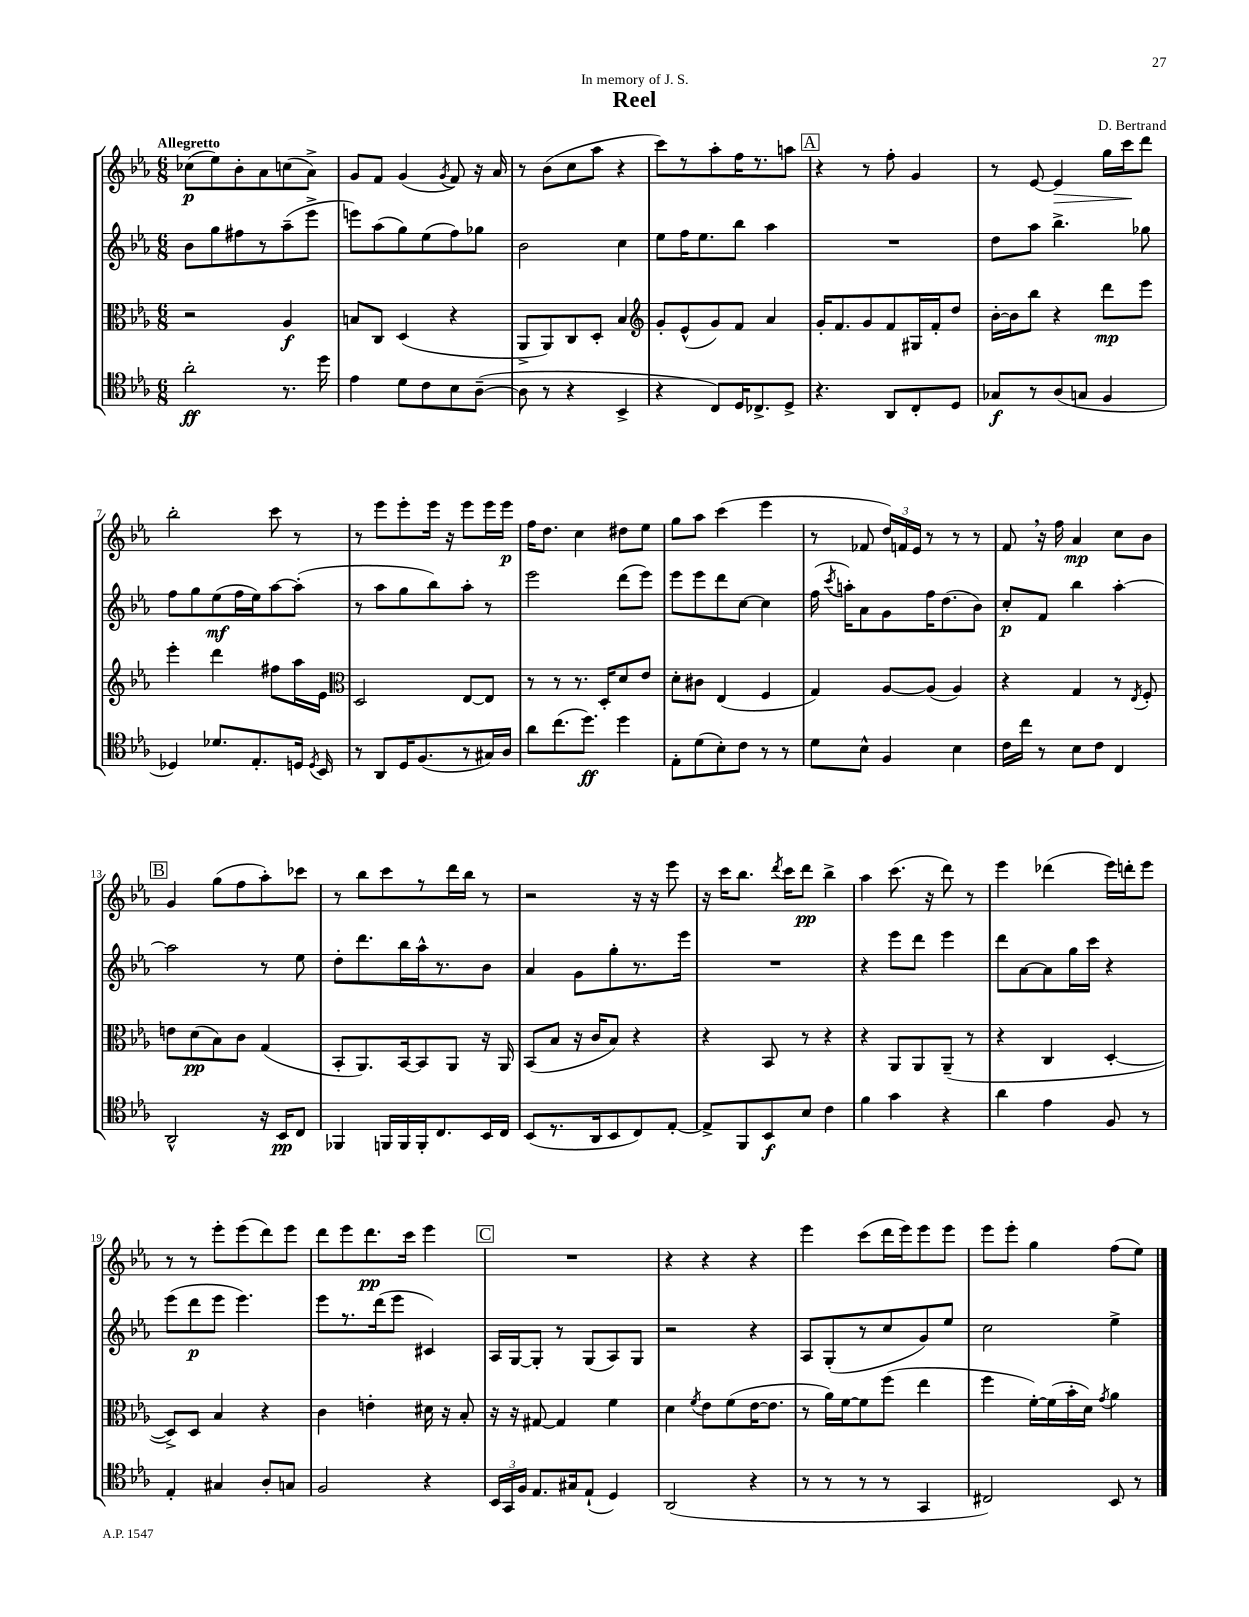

**kern	**dynam	**kern	**dynam	**kern	**dynam	**kern	**dynam
*part4	*part4	*part3	*part3	*part2	*part2	*part1	*part1
*staff4	*staff4	*staff3	*staff3	*staff2	*staff2	*staff1	*staff1
*clefC4	*	*clefC3	*	*clefG2	*	*clefG2	*
*k[b-e-a-]	*	*k[b-e-a-]	*	*k[b-e-a-]	*	*k[b-e-a-]	*
*M6/8	*	*M6/8	*	*M6/8	*	*M6/8	*
=1	=1	=1	=1	=1	=1	=1	=1
!	!	!	!	!	!	!LO:TX:a:B:t=Allegretto	!
2a-'\	ff	2r	.	8b-\L	.	(8cc-X\L	p
.	.	.	.	8gg\	.	8ee-\)	.
.	.	.	.	8ff#X\	.	8b-'\	.
.	.	.	.	8r	.	8a-\	.
8.r	.	4A-/	f	(8aa-~\	.	(8ccn\	.
.	.	.	.	8eee-^\J	.	8a-^\J)	.
16dd\	.	.	.	.	.	.	.
=2	=2	=2	=2	=2	=2	=2	=2
4e-\	.	8Bn/L	.	8eeen\L)	.	8g/L	.
.	.	8C/J	.	(8aa-\	.	8f/J	.
8d\L	.	(4D/	.	8gg\)	.	(4g/	.
8c\	.	.	.	(8ee-\	.	.	.
.	.	.	.	.	.	8qg/	.
8B-\	.	4r	.	8ff\)	.	8f/)	.
([8A-~\J	.	.	.	8gg-X\J	.	16r	.
.	.	.	.	.	.	16a-/	.
=3	=3	=3	=3	=3	=3	=3	=3
8A-\]	.	8AA-^/L	.	2b-\	.	8r	.
8r	.	8AA-/)	.	.	.	(8b-\L	.
4r	.	8C/	.	.	.	8cc\	.
.	.	8D'/J	.	.	.	8aa-\J	.
4BB-^/	.	4B-/	.	4cc\	.	4r	.
=4	=4	=4	=4	=4	=4	=4	=4
*	*	*clefG2	*	*	*	*	*
4r	.	8g'/L	.	8ee-\L	.	8ccc\L)	.
.	.	(8e-^^/	.	16ff\K	.	8r	.
.	.	.	.	8.ee-\	.	.	.
8C/L)	.	8g/)	.	.	.	8aa-'\	.
16D/K	.	8f/J	.	8bb-\J	.	16ff\K	.
8.C-X^/	.	.	.	.	.	8.r	.
.	.	4a-/	.	4aa-\	.	.	.
8D^/J	.	.	.	.	.	8aan\J	.
!!LO:REH:place=s1:t=A
=5	=5	=5	=5	=5	=5	=5	=5
4.r	.	16g'/KL	.	2.r	.	4r	.
.	.	8.f/	.	.	.	.	.
.	.	8g/	.	.	.	8r	.
8AA-/L	.	8f/	.	.	.	8ff'\	.
8C'/	.	16G#X/L	.	.	.	4g/	.
.	.	16f'/J	.	.	.	.	.
8D/J	.	8dd/J	.	.	.	.	.
=6	=6	=6	=6	=6	=6	=6	=6
8G-X/L	f	[16b-'\LL	.	8dd\L	.	8r	.
.	.	16b-\J]	.	.	.	.	.
8r	.	8bb-\J	.	8aa-\J	.	[8e-/	.
!	!	!	!	!	!	!	!LO:HP:b
(8A-/	.	4r	.	4.bb-^\	.	4e-/]	>
8Gn/J	.	.	.	.	.	.	.
4F/	.	8ddd\L	mp	.	.	16gg\LL	.
.	.	.	.	.	.	16ccc\J	.
.	.	8eee-\J	.	8gg-X\	.	8ddd\J	]
!!LO:LB:g=z
=7	=7	=7	=7	=7	=7	=7	=7
4D-X/)	.	4eee-'\	.	8ff\L	.	2bb-'\	.
.	.	.	.	8gg\	.	.	.
8.d-X/L	.	4ddd\	.	(8ee-\	mf	.	.
.	.	.	.	16ff\L	.	.	.
8.E-'/	.	.	.	16ee-\J)	.	.	.
.	.	8ff#X\L	.	[8aa-\	.	8ccc\	.
16Dn/Jk	.	16aa-\L	.	(8aa-'\J]	.	8r	.
8qD/	.	.	.	.	.	.	.
16BB-/	.	16e-\JJ	.	.	.	.	.
=8	=8	=8	=8	=8	=8	=8	=8
*	*	*clefC3	*	*	*	*	*
8r	.	2D/	.	8r	.	8r	.
8AA-/L	.	.	.	8aa-\L	.	8eee-\L	.
16D/K	.	.	.	8gg\	.	8eee-'\	.
(8.F/	.	.	.	.	.	.	.
.	.	.	.	8bb-\)	.	16eee-\Jk	.
.	.	.	.	.	.	16r	.
8r	.	[8E-/L	.	8aa-'\J	.	8eee-\L	.
16G#X/L)	.	8E-/J]	.	8r	.	16eee-\L	.
16A-/JJ	.	.	.	.	.	16eee-\JJ	p
=9	=9	=9	=9	=9	=9	=9	=9
8a-\L	.	8r	.	2eee-\	.	16ff\KL	.
.	.	.	.	.	.	8.dd\J	.
(8.cc\	.	8r	.	.	.	.	.
.	.	8.r	.	.	.	4cc\	.
8.dd\J)	ff	.	.	.	.	.	.
.	.	16D'/KL	.	.	.	.	.
4dd\	.	8d/	.	(8ddd\L	.	8dd#X\L	.
.	.	8e-/J	.	8eee-\J)	.	8ee-\J	.
=10	=10	=10	=10	=10	=10	=10	=10
8E-'\L	.	8d'\L	.	8eee-\L	.	8gg\L	.
(8d\	.	8c#X\J	.	8eee-\	.	8aa-\J	.
8B-'\)	.	(4E-/	.	8ddd\	.	(4ccc\	.
8c\J	.	.	.	[8cc\J	.	.	.
8r	.	4F/	.	4cc\]	.	4eee-\	.
8r	.	.	.	.	.	.	.
=11	=11	=11	=11	=11	=11	=11	=11
8d\L	.	4G/)	.	(16ff\	.	8r	.
.	.	.	.	8qccc/	.	.	.
.	.	.	.	16aan'\KL)	.	.	.
8B-^^\J	.	.	.	8a-\	.	8f-X/	.
4F/	.	[8A-/L	.	8g\	.	24dd/LL)	.
.	.	.	.	.	.	24fn/	.
.	.	.	.	.	.	24e-/JJ	.
.	.	(8A-/J]	.	16ff\K	.	8r	.
.	.	.	.	(8.dd\	.	.	.
4B-\	.	4A-/)	.	.	.	8r	.
.	.	.	.	8b-\J)	.	8r	.
=12	=12	=12	=12	=12	=12	=12	=12
16c\LL	.	4r	.	8cc'/L	p	8f,/	.
16cc\JJ	.	.	.	.	.	.	.
8r	.	.	.	8f/J	.	16r	.
.	.	.	.	.	.	16ff\	.
8B-\L	.	4G/	.	4bb-\	.	4a-/	mp
8c\J	.	.	.	.	.	.	.
4C/	.	8r	.	[4aa-'\	.	8cc\L	.
.	.	8qE-/	.	.	.	.	.
.	.	8F'/	.	.	.	8b-\J	.
!!LO:LB:g=z
!!LO:REH:place=s1:t=B
=13	=13	=13	=13	=13	=13	=13	=13
2AA-^^/	.	8en\L	.	2aa-\]	.	4g/	.
.	.	(8d\	pp	.	.	.	.
.	.	8B-\)	.	.	.	(8gg\L	.
.	.	8c\J	.	.	.	8ff\	.
16r	.	(4G/	.	8r	.	8aa-'\)	.
16BB-/KL	pp	.	.	.	.	.	.
8C/J	.	.	.	8ee-\	.	8ccc-X\J	.
=14	=14	=14	=14	=14	=14	=14	=14
4FF-X/	.	8BB-'/L	.	8dd'\L	.	8r	.
.	.	8.AA-/)	.	8.ddd\	.	8bb-\L	.
16FFn/LL	.	.	.	.	.	8ccc\	.
16FF/	.	[16BB-/k	.	16bb-\L	.	.	.
16FF'/J	.	8BB-/]	.	16aa-^^\J	.	8r	.
8.C/	.	.	.	8.r	.	.	.
.	.	8AA-/J	.	.	.	16ddd\L	.
.	.	.	.	.	.	16bb-\JJ	.
16BB-/L	.	16r	.	8b-\J	.	8r	.
16C/JJ	.	16AA-/	.	.	.	.	.
=15	=15	=15	=15	=15	=15	=15	=15
(8BB-/L	.	(8BB-/L	.	4a-/	.	2r	.
8.r	.	8B-/J	.	.	.	.	.
.	.	16r	.	8g\L	.	.	.
16AA-/k	.	16c/KL	.	.	.	.	.
8BB-/	.	8B-/J)	.	8gg'\	.	.	.
8C/)	.	4r	.	8.r	.	16r	.
.	.	.	.	.	.	16r	.
[8E-'/J	.	.	.	.	.	8eee-\	.
.	.	.	.	16eee-\Jk	.	.	.
=16	=16	=16	=16	=16	=16	=16	=16
8E-^/L]	.	4r	.	2.r	.	16r	.
.	.	.	.	.	.	16ccc\KL	.
8FF/	.	.	.	.	.	8.bb-\J	.
8BB-/	f	8BB-/	.	.	.	.	.
.	.	.	.	.	.	8qddd/	.
.	.	.	.	.	.	16ccc\KL	.
8B-/J	.	8r	.	.	.	8ddd\J	pp
4c\	.	4r	.	.	.	4bb-^\	.
=17	=17	=17	=17	=17	=17	=17	=17
4f\	.	4r	.	4r	.	4aa-\	.
4g\	.	8AA-/L	.	8eee-\L	.	(8.ccc\	.
.	.	8AA-/	.	8ddd\J	.	.	.
.	.	.	.	.	.	16r	.
4r	.	(8AA-~/J	.	4eee-\	.	8ddd\)	.
.	.	8r	.	.	.	8r	.
=18	=18	=18	=18	=18	=18	=18	=18
4a-\	.	4r	.	8ddd\L	.	4eee-\	.
.	.	.	.	[8a-\	.	.	.
4e-\	.	4C/	.	8a-\]	.	(4ddd-X\	.
.	.	.	.	16gg\L	.	.	.
.	.	.	.	16ccc\JJ	.	.	.
8F/	.	[4D'/	.	4r	.	16eee-\LL)	.
.	.	.	.	.	.	16dddn'\J	.
8r	.	.	.	.	.	8eee-\J	.
!!LO:LB:g=z
=19	=19	=19	=19	=19	=19	=19	=19
4E-'/	.	8D^/L])	.	(8eee-\L	.	8r	.
.	.	8D/J	.	8ddd\	p	8r	.
4G#X/	.	4B-/	.	8eee-\J	.	8eee-'\L	.
.	.	.	.	4.eee-\)	.	(8eee-\	.
8A-'/L	.	4r	.	.	.	8ddd\)	.
8Gn/J	.	.	.	.	.	8eee-\J	.
=20	=20	=20	=20	=20	=20	=20	=20
2F/	.	4c\	.	8eee-\L	.	8ddd\L	.
.	.	.	.	8.r	.	8eee-\	.
.	.	4en'\	.	.	.	8.ddd\	pp
.	.	.	.	(16ddd\k	.	.	.
.	.	.	.	8eee-\J	.	.	.
.	.	.	.	.	.	16ccc\Jk	.
4r	.	16d#X\	.	4c#X/)	.	4eee-\	.
.	.	16r	.	.	.	.	.
.	.	8B-'/	.	.	.	.	.
!!LO:REH:place=s1:t=C
=21	=21	=21	=21	=21	=21	=21	=21
24BB-/LL	.	16r	.	16A-/LL	.	2.r	.
24GG/	.	.	.	.	.	.	.
.	.	16r	.	[16G/J	.	.	.
24F/JJ	.	.	.	.	.	.	.
8.E-/L	.	[8G#X/	.	8G'/J]	.	.	.
.	.	4G#/]	.	8r	.	.	.
16G#X/k	.	.	.	.	.	.	.
(8E-`/J	.	.	.	(8G/L	.	.	.
4D/)	.	4f\	.	8A-/)	.	.	.
.	.	.	.	8G/J	.	.	.
=22	=22	=22	=22	=22	=22	=22	=22
(2AA-/	.	4d\	.	2r	.	4r	.
.	.	8qf/	.	.	.	.	.
.	.	8e-\L	.	.	.	4r	.
.	.	(8f\	.	.	.	.	.
4r	.	[16e-\K	.	4r	.	4r	.
.	.	8.e-\J]	.	.	.	.	.
=23	=23	=23	=23	=23	=23	=23	=23
8r	.	8r	.	8A-/L	.	4eee-\	.
8r	.	16a-\LL)	.	(8G'/	.	.	.
.	.	[16f\J	.	.	.	.	.
8r	.	8f\]	.	8r	.	(8ccc\L	.
8r	.	(8ff\J	.	8cc/	.	16ddd\L	.
.	.	.	.	.	.	16eee-\J)	.
4GG/	.	4ee-\	.	8g/)	.	8eee-\	.
.	.	.	.	8ee-/J	.	8eee-\J	.
=24	=24	=24	=24	=24	=24	=24	=24
2C#X/)	.	4ff\	.	2cc\	.	8eee-\L	.
.	.	.	.	.	.	8eee-'\J	.
.	.	[16f'\LL)	.	.	.	4gg\	.
.	.	(16f\]	.	.	.	.	.
.	.	16b-'\	.	.	.	.	.
.	.	16d\JJ)	.	.	.	.	.
.	.	8qg/	.	.	.	.	.
8BB-/	.	4a-\	.	4ee-^\	.	(8ff\L	.
8r	.	.	.	.	.	8ee-\J)	.
==	==	==	==	==	==	==	==
*-	*-	*-	*-	*-	*-	*-	*-
